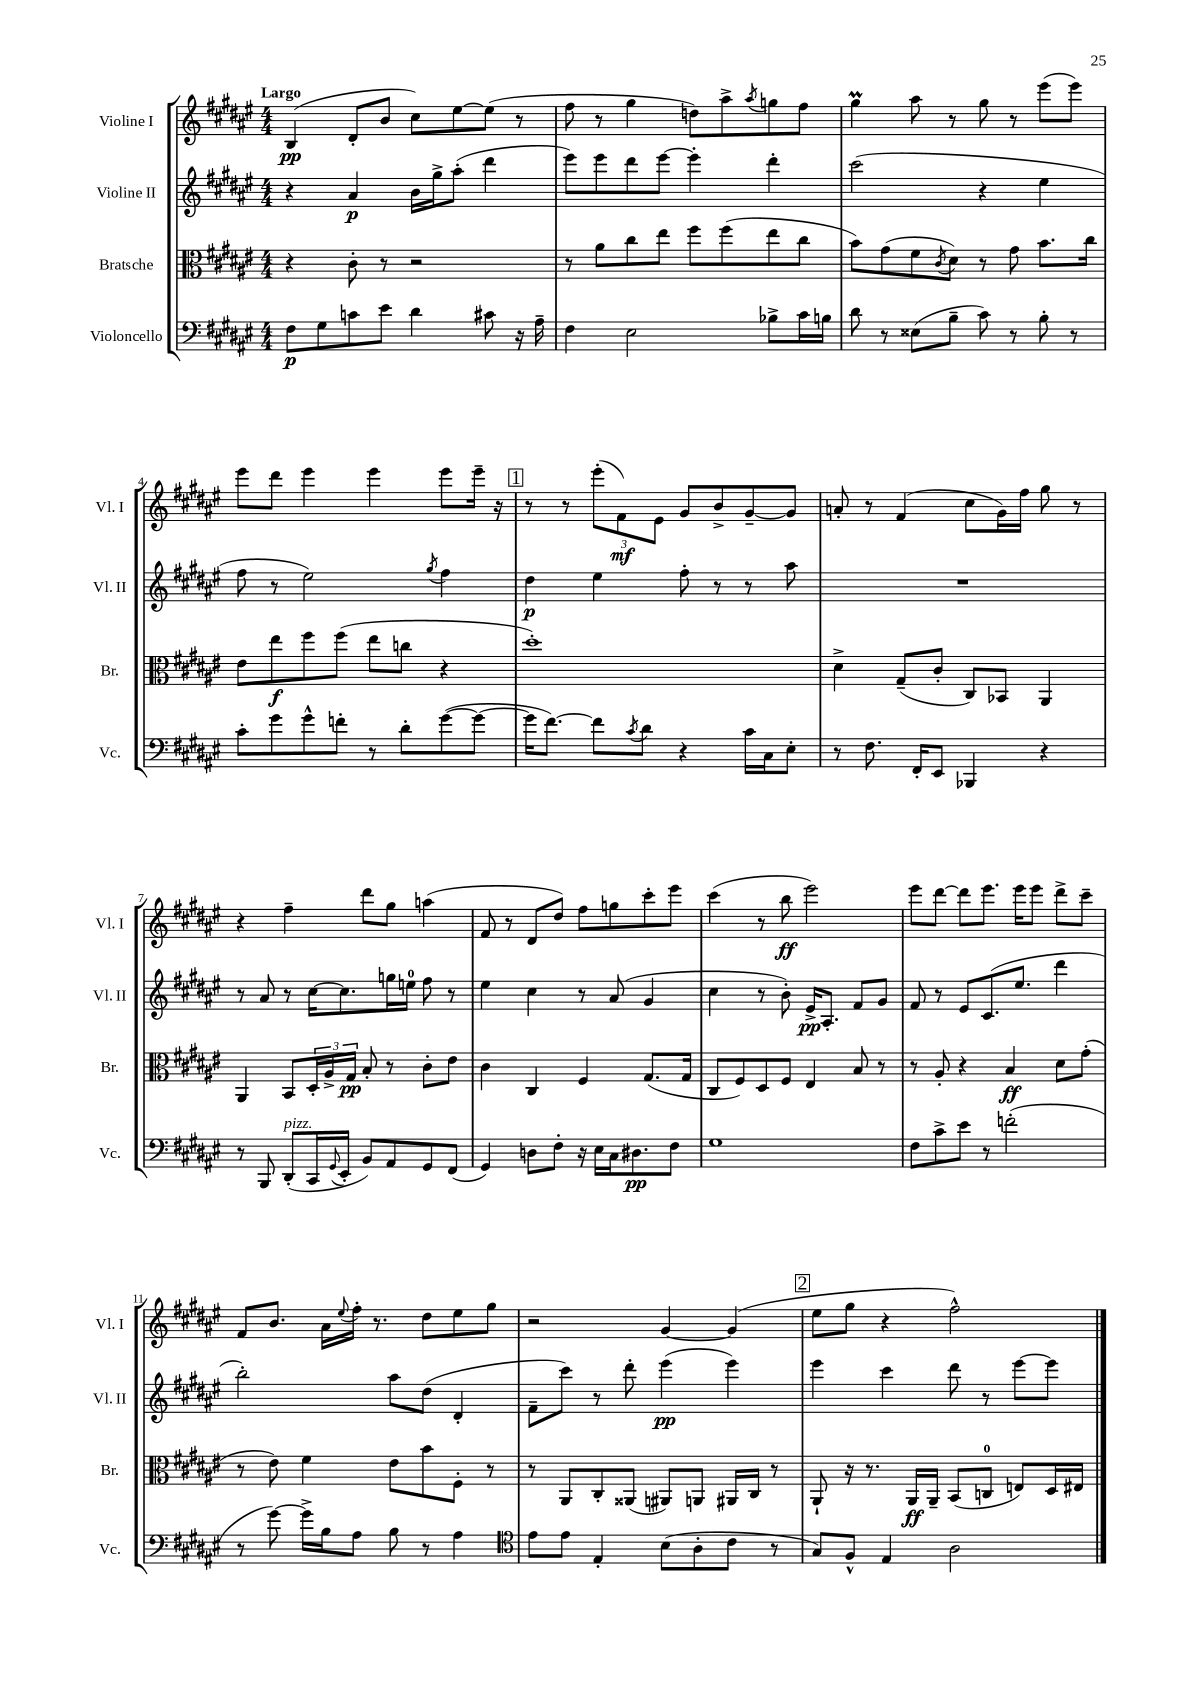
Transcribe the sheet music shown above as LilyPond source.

<<
\new StaffGroup <<
\new Staff = "s0" \with { instrumentName = "Violine I" shortInstrumentName = "Vl. I" } {
    \clef treble \key fis \major \numericTimeSignature \time 4/4 \tempo "Largo"
    b4\pp( dis'8-. b'8 cis''8) eis''8~ eis''8( r8 |
    fis''8 r8 gis''4 d''8) ais''8-> \acciaccatura { ais''8 } g''8 fis''8 |
    gis''4\prall ais''8 r8 gis''8 r8 eis'''8( eis'''8) |
    eis'''8 dis'''8 eis'''4 eis'''4 eis'''8 eis'''16-- r16 |
    \mark \markup { \box "1" } r8 r8 \tuplet 3/2 { eis'''8-.( fis'8\mf) eis'8 } gis'8 b'8-> gis'8~-- gis'8 |
    a'8-. r8 fis'4( cis''8 gis'16) fis''16 gis''8 r8 |
    r4 fis''4-- dis'''8 gis''8 a''4( |
    fis'8 r8 dis'8 dis''8) fis''8 g''8 cis'''8-. eis'''8 |
    cis'''4( r8 b''8\ff eis'''2) |
    eis'''8 dis'''8~ dis'''8 eis'''8. eis'''16 eis'''8 dis'''8-> cis'''8-- |
    fis'8 b'8. ais'16 \appoggiatura { eis''8 } fis''16-. r8. dis''8 eis''8 gis''8 |
    r2 gis'4~ gis'4( |
    \mark \markup { \box "2" } eis''8 gis''8 r4 fis''2-^) \bar "|." |
}
\new Staff = "s1" \with { instrumentName = "Violine II" shortInstrumentName = "Vl. II" } {
    \clef treble \key fis \major \numericTimeSignature \time 4/4
    r4 ais'4\p b'16 gis''16-> ais''8-.( dis'''4 |
    eis'''8) eis'''8 dis'''8 eis'''8~ eis'''4-. dis'''4-. |
    cis'''2( r4 eis''4 |
    fis''8 r8 eis''2) \acciaccatura { gis''8 } fis''4 |
    \mark \markup { \box "1" } dis''4\p eis''4 fis''8-. r8 r8 ais''8 |
    R1 |
    r8 ais'8 r8 cis''16~ cis''8. g''16 e''16-0 fis''8 r8 |
    eis''4 cis''4 r8 ais'8( gis'4 |
    cis''4 r8 b'8-.) eis'16->\pp ais8.-. fis'8 gis'8 |
    fis'8 r8 eis'8 cis'8.( eis''8. dis'''4 |
    b''2-.) ais''8 dis''8( dis'4-. |
    fis'8-- cis'''8) r8 dis'''8-. eis'''4\pp( eis'''4) |
    \mark \markup { \box "2" } eis'''4 cis'''4 dis'''8 r8 eis'''8~ eis'''8 \bar "|." |
}
\new Staff = "s2" \with { instrumentName = "Bratsche" shortInstrumentName = "Br." } {
    \clef alto \key fis \major \numericTimeSignature \time 4/4
    r4 cis'8-. r8 r2 |
    r8 ais'8 cis''8 eis''8 fis''8 fis''8( eis''8 cis''8 |
    b'8) gis'8( fis'8 \acciaccatura { cis'8 } dis'8) r8 gis'8 b'8. cis''16 |
    eis'8 eis''8\f fis''8 fis''8( eis''8 c''8 r4 |
    \mark \markup { \box "1" } dis''1-.) |
    dis'4-> gis8--( cis'8-. cis8) bes,8 ais,4 |
    ais,4 b,8 \tuplet 3/2 { dis16-. ais16-> gis16\pp } b8-. r8 cis'8-. eis'8 |
    cis'4 cis4 fis4 gis8.( gis16 |
    cis8 fis8) dis8 fis8 eis4 b8 r8 |
    r8 ais8-. r4 b4\ff dis'8 gis'8-.( |
    r8 eis'8) fis'4 eis'8 b'8 fis8-. r8 |
    r8 ais,8 cis8-. aisis,8( ais,8) a,8 ais,16 cis16 r8 |
    \mark \markup { \box "2" } ais,8-! r16 r8. ais,16\ff ais,16-- b,8( c8-0 e8) dis16 eis16 \bar "|." |
}
\new Staff = "s3" \with { instrumentName = "Violoncello" shortInstrumentName = "Vc." } {
    \clef bass \key fis \major \numericTimeSignature \time 4/4
    fis8\p gis8 c'8 eis'8 dis'4 cis'8 r16 ais16-- |
    fis4 eis2 bes8-> cis'16 b16 |
    dis'8 r8 eisis8( b8-- cis'8) r8 b8-. r8 |
    cis'8-. gis'8 gis'8-^ f'8-. r8 dis'8-. gis'8~( gis'8~ |
    \mark \markup { \box "1" } gis'16 fis'8.~) fis'8 \acciaccatura { cis'8 } dis'8 r4 cis'16 cis16 eis8-. |
    r8 fis8. fis,16-. eis,8 bes,,4 r4 |
    r8 b,,8 dis,8-.^\markup { \italic "pizz." }( cis,16 \appoggiatura { gis,8 } eis,16-. b,8) ais,8 gis,8 fis,8( |
    gis,4) d8 fis8-. r16 eis16 cis16 dis8.\pp fis8 |
    gis1 |
    fis8 cis'8-> eis'8 r8 f'2-.( |
    r8 gis'8~) gis'16-> b16 ais8 b8 r8 ais4 |
    \clef tenor eis'8 eis'8 eis4-. b8( ais8-. cis'8 r8 |
    \mark \markup { \box "2" } gis8) fis8-^ eis4 ais2 \bar "|." |
}
>>
>>
